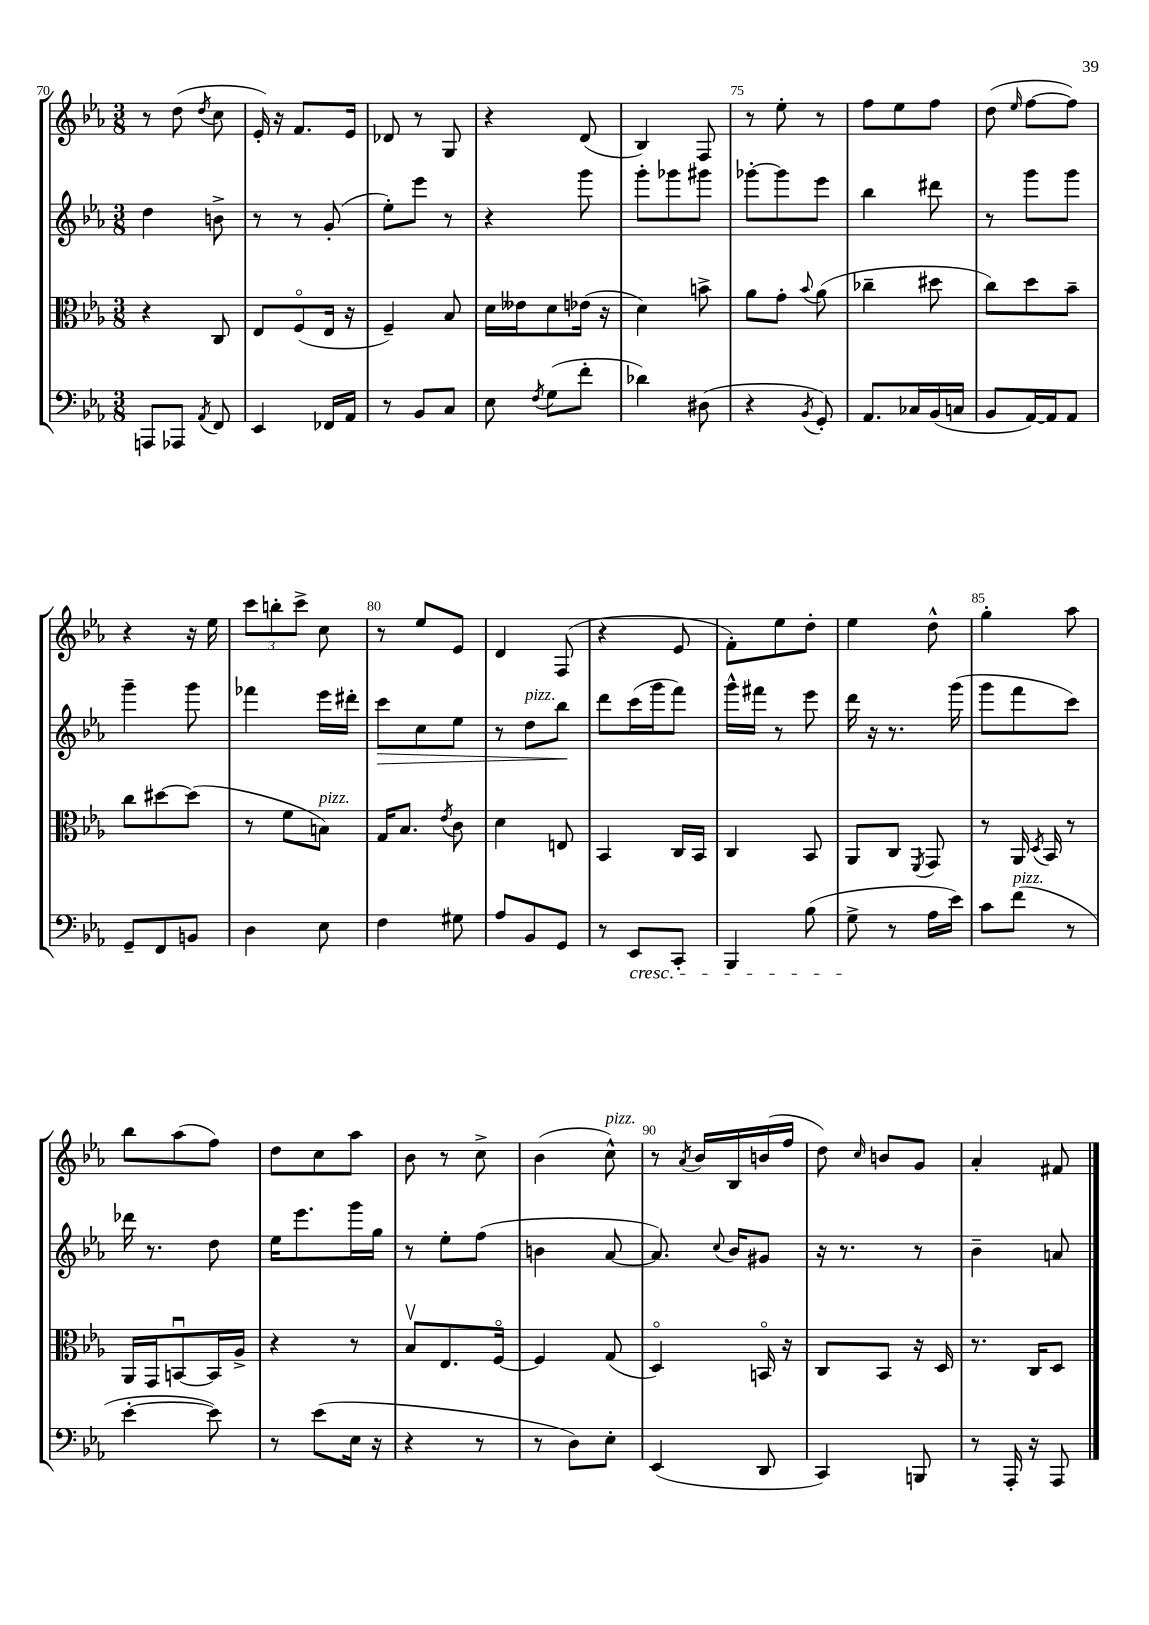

**kern	**kern	**kern	**dynam	**kern
*part4	*part3	*part2	*part2	*part1
*staff4	*staff3	*staff2	*staff2	*staff1
*clefF4	*clefC3	*clefG2	*	*clefG2
*k[b-e-a-]	*k[b-e-a-]	*k[b-e-a-]	*	*k[b-e-a-]
*M3/8	*M3/8	*M3/8	*	*M3/8
=70	=70	=70	=70	=70
8AAAn/L	4r	4dd\	.	8r
8AAA-X/J	.	.	.	(8dd\
8qAA-/	.	.	.	8qdd/
8FF/	8C/	8bn^\	.	8cc\
=71	=71	=71	=71	=71
4EE-/	8E-/L	8r	.	16e-'/)
.	.	.	.	16r
.	(8F/	8r	.	8.f/L
16FF-X/LL	16E-/Jk	(8g'/	.	.
16AA-/JJ	16r	.	.	16e-/Jk
=72	=72	=72	=72	=72
8r	4F~/)	8ee-'\L)	.	8d-X/
8BB-/L	.	8eee-\J	.	8r
8C/J	8B-/	8r	.	8G/
=73	=73	=73	=73	=73
8E-\	16d\LL	4r	.	4r
.	16e--X\J	.	.	.
8qF/	.	.	.	.
(8G\L	8d\	.	.	.
8f'\J	(16e-X\Jk	8ggg\	.	(8d/
.	16r	.	.	.
=74	=74	=74	=74	=74
4d-X\)	4d\)	8ggg'\L	.	4B-/)
.	.	8ggg-X\	.	.
(8D#X\	8bn^\	8ggg#X\J	.	8F/
=75	=75	=75	=75	=75
4r	8a-\L	[8ggg-X'\L	.	8r
.	8g'\J	8ggg-\]	.	8ee-'\
8qBB-/	8qqb-/	.	.	.
8GG'/)	(8a-\	8eee-\J	.	8r
=76	=76	=76	=76	=76
8.AA-/L	4cc-X~\	4bb-\	.	8ff\L
.	.	.	.	8ee-\
16C-X/L	.	.	.	.
(16BB-/	8dd#X\	8ddd#X\	.	8ff\J
16Cn/JJ	.	.	.	.
=77	=77	=77	=77	=77
8BB-/L	8cc\L)	8r	.	(8dd\
.	.	.	.	16qqee-/
[16AA-/L)	8dd\	8ggg\L	.	[8ff\L
16AA-/J]	.	.	.	.
8AA-/J	8b-~\J	8ggg\J	.	8ff\J])
!!LO:LB:g=z
=78	=78	=78	=78	=78
8GG~/L	8cc\L	4ggg~\	.	4r
8FF/	[8dd#X\	.	.	.
8BBn/J	(8dd#\J]	8ggg\	.	16r
.	.	.	.	16ee-\
=79	=79	=79	=79	=79
4D\	8r	4fff-X\	.	12ccc\L
.	.	.	.	12bbn'\
.	8f\L	.	.	.
.	.	.	.	12ccc^\J
!	!LO:TX:a:i:t=pizz.	!	!	!
8E-\	8Bn\J)	16eee-\LL	.	8cc\
.	.	16ddd#X'\JJ	.	.
=80	=80	=80	=80	=80
!	!	!	!LO:HP:b	!
4F\	16G/KL	8ccc\L	>	8r
.	8.B-/J	.	.	.
.	.	8cc\	.	8ee-/L
.	8qe-/	.	.	.
8G#X\	8c\	8ee-\J	.	8e-/J
=81	=81	=81	=81	=81
8A-/L	4d\	8r	.	4d/
!	!	!LO:TX:a:i:t=pizz.	!	!
8BB-/	.	8dd\L	.	.
8GG/J	8En/	8bb-\J	.	(8F/
.	.	.	]	.
=82	=82	=82	=82	=82
8r	4BB-/	8ddd\L	.	4r
!LO:TX:b:i:t=cresc.	!	!	!	!
8EE-/L	.	(16ccc\L	.	.
.	.	16ggg\J	.	.
8CC'/J	16C/LL	8fff\J)	.	8e-/
.	16BB-/JJ	.	.	.
=83	=83	=83	=83	=83
4BBB-/	4C/	16ggg^^\LL	.	8f'\L)
.	.	16fff#X\JJ	.	.
.	.	8r	.	8ee-\
(8B-\	8BB-/	8eee-\	.	8dd'\J
=84	=84	=84	=84	=84
8G^\	8AA-/L	16ddd\	.	4ee-\
.	.	16r	.	.
8r	8C/J	8.r	.	.
.	8qFF/	.	.	.
16A-\LL	8GG/	.	.	8dd^^\
16e-\JJ)	.	(16ggg\	.	.
=85	=85	=85	=85	=85
8c\L	8r	8ggg\L	.	4gg'\
!LO:TX:a:i:t=pizz.	!	!	!	!
(8f\J	16AA-/	8fff\	.	.
.	8qD/	.	.	.
.	16BB-/	.	.	.
8r	8r	8ccc\J)	.	8aa-\
!!LO:LB:g=z
=86	=86	=86	=86	=86
[4e-'\	16AA-/LL	16ddd-X\	.	8bb-\L
.	16GG/J	8.r	.	.
.	[8BBnu/	.	.	(8aa-\
8e-\])	16BB/L]	8dd\	.	8ff\J)
.	16A-^/JJ	.	.	.
=87	=87	=87	=87	=87
8r	4r	16ee-\KL	.	8dd\L
.	.	8.eee-\	.	.
(8e-\L	.	.	.	8cc\
16E-\Jk	8r	16ggg\L	.	8aa-\J
16r	.	16gg\JJ	.	.
=88	=88	=88	=88	=88
4r	8B-v/L	8r	.	8b-\
.	8.E-/	8ee-'\L	.	8r
8r	.	(8ff\J	.	8cc^\
.	[16F/Jk	.	.	.
=89	=89	=89	=89	=89
8r	4F/]	4bn\	.	(4b-\
8D\L)	.	.	.	.
!	!	!	!	!LO:TX:a:i:t=pizz.
8E-'\J	(8G/	[8a-/	.	8cc^^\)
=90	=90	=90	=90	=90
(4EE-/	4D/)	8.a-/])	.	8r
.	.	.	.	8qa-/
.	.	.	.	16b-/LL
.	.	8qqcc/	.	.
.	.	16b-/KL	.	16B-/
8DD/	16BBn/	8g#X/J	.	(16bn/
.	16r	.	.	16ff/JJ
=91	=91	=91	=91	=91
4CC/)	8C/L	16r	.	8dd\)
.	.	8.r	.	.
.	.	.	.	16qqcc/
.	8BB-/J	.	.	8bn/L
8BBBn/	16r	8r	.	8g/J
.	16D/	.	.	.
=92	=92	=92	=92	=92
8r	8.r	4b-~\	.	4a-'/
16AAA-'/	.	.	.	.
16r	16C/KL	.	.	.
8AAA-/	8D/J	8an/	.	8f#X/
==	==	==	==	==
*-	*-	*-	*-	*-
